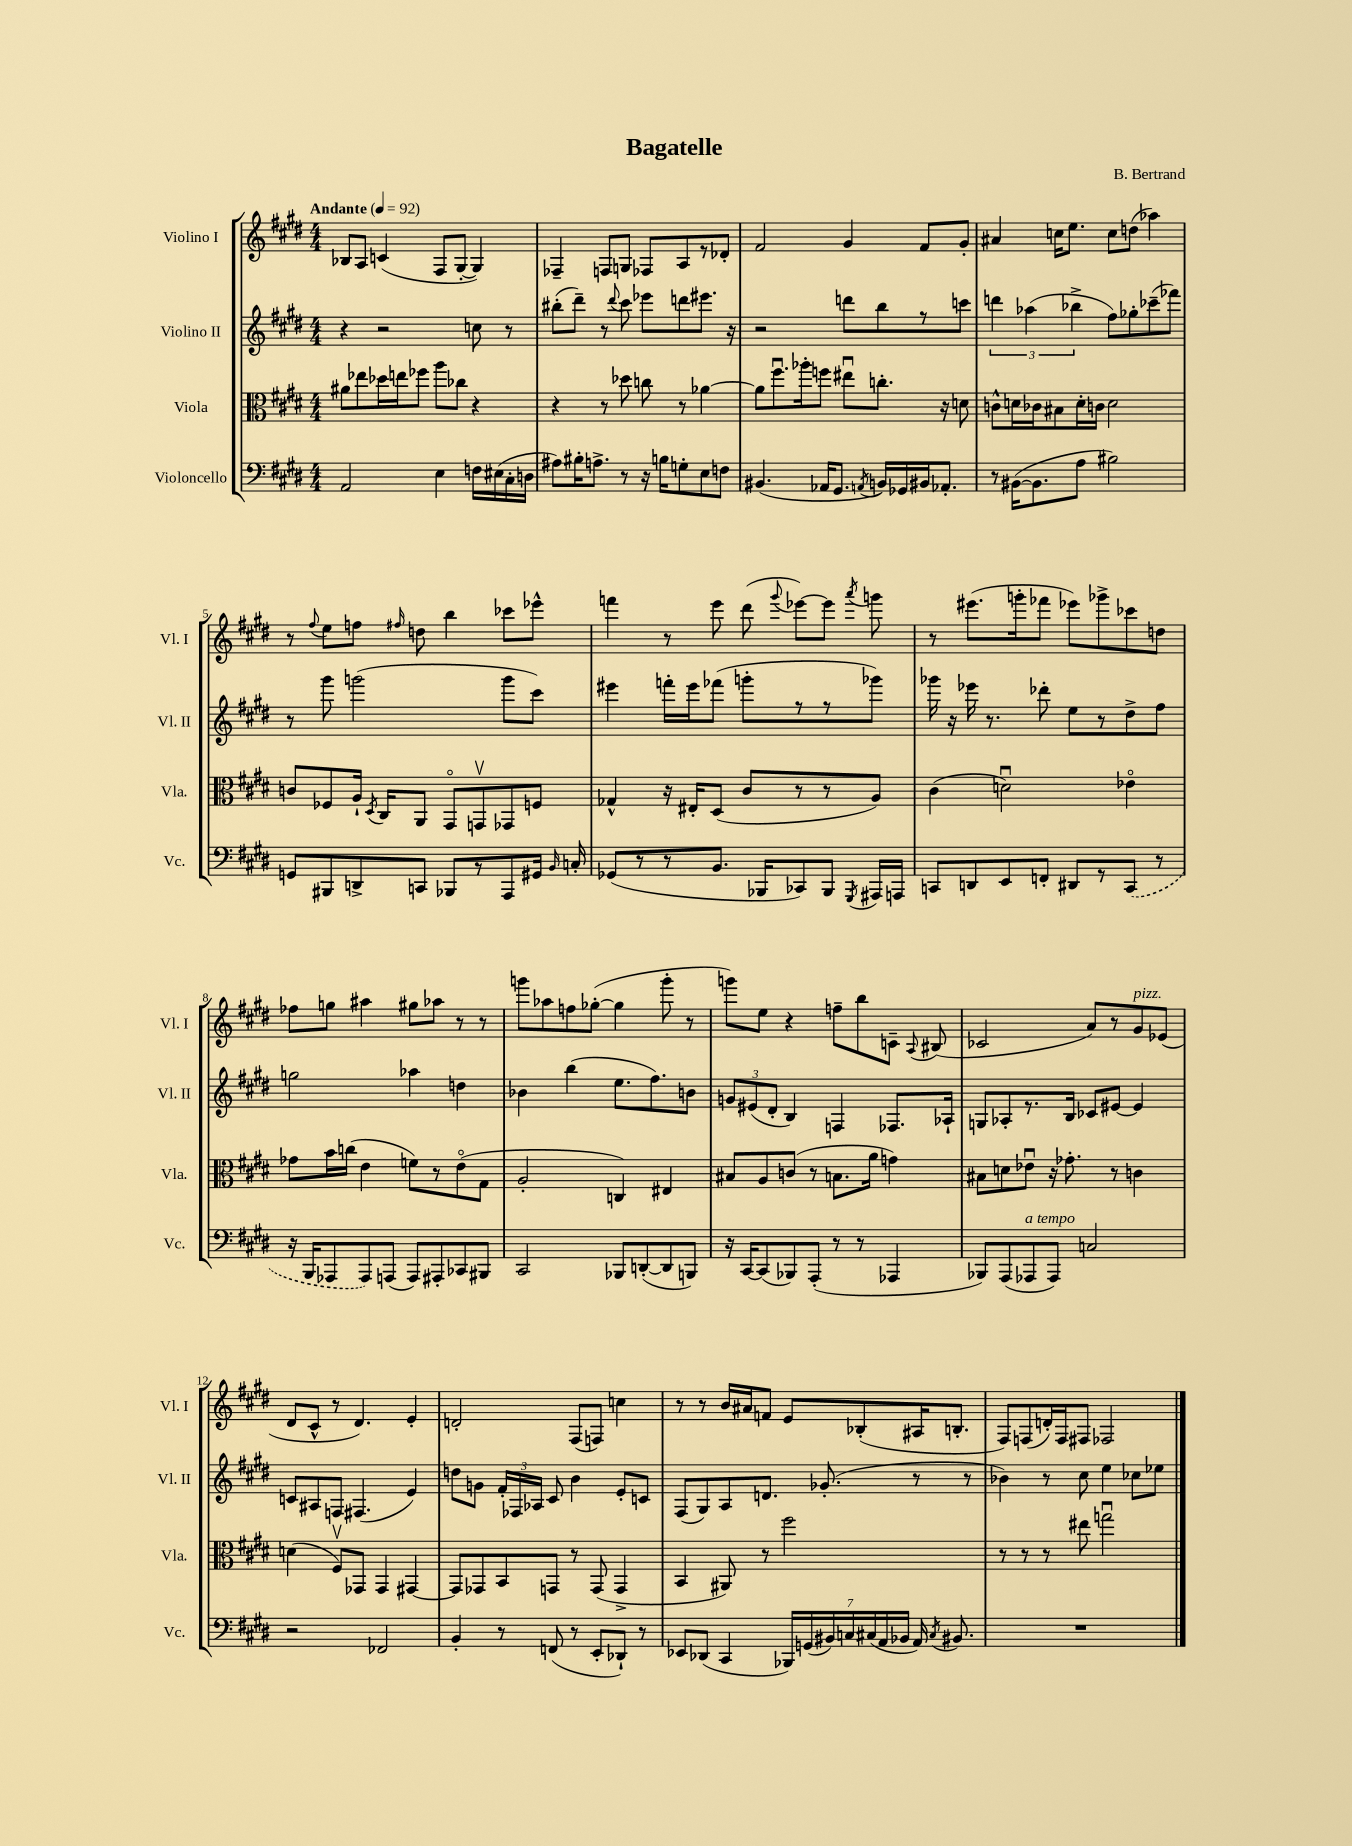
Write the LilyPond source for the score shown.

\header { title = "Bagatelle" composer = "B. Bertrand" }
<<
\new StaffGroup <<
\new Staff = "s0" \with { instrumentName = "Violino I" shortInstrumentName = "Vl. I" } {
    \clef treble \key e \major \numericTimeSignature \time 4/4 \tempo "Andante" 4 = 92
    \autoBeamOff bes8[ a8] c'4( fis8[ gis8]~-. gis4) |
    fes4-- f8[ g8] fes8[ a8 r8 des'8]-. |
    fis'2 gis'4 fis'8[ gis'8]-. |
    ais'4 c''16[ e''8.] c''8[ d''8]( aes''4) |
    r8 \appoggiatura { fis''8 } e''8[ f''8] \grace { fis''16 } d''8 b''4 ces'''8[ ees'''8]-^ |
    f'''4 r8 e'''8 dis'''8( \appoggiatura { gis'''8 } ees'''8[~) ees'''8] \acciaccatura { a'''8 } g'''8 |
    r8 eis'''8.[( g'''16-. fes'''8] ees'''8[) ges'''8-> ces'''8 d''8] |
    fes''8[ g''8] ais''4 gis''8[ aes''8] r8 r8 |
    g'''8[ aes''8 f''8 ges''8]~-.( ges''4 g'''8-. r8 |
    g'''8[) e''8] r4 f''8[-- b''8 c'8]-- \appoggiatura { a8 } bis8( |
    ces'2 a'8[) r8 gis'8^\markup { \italic "pizz." } ees'8]( |
    dis'8[ cis'8]-^ r8 dis'4.) e'4-. |
    d'2-. fis8[( f8]) c''4 |
    r8 r8 b'16[ ais'16 f'8] e'8[ bes8-.( ais16 b8.]-. |
    fis8[) f8( d'16-.) f16 fis8] fes2 \bar "|." |
}
\new Staff = "s1" \with { instrumentName = "Violino II" shortInstrumentName = "Vl. II" } {
    \clef treble \key e \major \numericTimeSignature \time 4/4
    \autoBeamOff r4 r2 c''8 r8 |
    bis''8[-.( dis'''8]--) r8 \appoggiatura { dis'''8 } cis'''8 ees'''8[ d'''8 eis'''8.] r16 |
    r2 d'''8[ b''8 r8 c'''8] |
    \tuplet 3/2 { d'''4 aes''4( bes''4-> } fis''8[) ges''8-. ces'''8--( fes'''8]) |
    r8 gis'''8 g'''2( g'''8[ cis'''8]) |
    eis'''4 f'''16[-. eis'''16 fes'''8]( g'''8[-. r8 r8 ges'''8]) |
    ges'''16 r16 ees'''16 r8. des'''8-. e''8[ r8 dis''8-> fis''8] |
    g''2 aes''4 d''4 |
    bes'4 b''4( e''8.[ fis''8.) b'8] |
    \tuplet 3/2 { g'8[ eis'8( dis'8]-. } b4) f4 fes8.[ aes16]-! |
    g8[ aes8-. r8. b16] ces'8[ eis'8]~ eis'4 |
    c'8[ ais8 f8] fis4.( e'4) |
    d''8[ g'8] \tuplet 3/2 { fis'16[-. fes16 aes16] } cis'8 b'4 e'8[-. c'8] |
    fis8[( gis8) a8 d'8.] ges'8.-.( r8 r8 |
    bes'4) r8 cis''8 e''4 ces''8[ ees''8] \bar "|." |
}
\new Staff = "s2" \with { instrumentName = "Viola" shortInstrumentName = "Vla." } {
    \clef alto \key e \major \numericTimeSignature \time 4/4
    \autoBeamOff ais'8[ ees''8 des''16 e''16 fes''8] a''8[ ces''8] r4 |
    r4 r8 des''8 c''8 r8 aes'4~ |
    aes'8[ fis''8.\downbow aes''16-. f''8] eis''8[\downbow c''8.]-. r16 d'8 |
    c'8[-^ d'16 ces'16 bis8 d'16-. c'16] d'2 |
    c'8[ fes8 a16]-! \acciaccatura { dis8 } cis16[ a,8] gis,8[\flageolet g,8\upbow ges,8 f8] |
    ges4-^ r16 eis16[-. dis8]( cis'8[ r8 r8 a8]) |
    cis'4( d'2\downbow) ees'4\flageolet |
    ges'8[ b'16 c''16]( e'4 f'8[) r8 e'8\flageolet( gis8] |
    a2-. c4) eis4 |
    bis8[ a8 c'8]( r8 b8.[ a'16] g'4) |
    bis8[ d'8 ees'8]\downbow r16 ges'8.-. r8 c'4 |
    d'4( fis8[\upbow) ges,8] ges,4 gis,4~ |
    gis,8[ ges,8 b,8 g,8] r8 g,8( g,4-> |
    b,4 ais,8) r8 fis''2 |
    r8 r8 r8 eis''8 g''2\downbow \bar "|." |
}
\new Staff = "s3" \with { instrumentName = "Violoncello" shortInstrumentName = "Vc." } {
    \clef bass \key e \major \numericTimeSignature \time 4/4
    \autoBeamOff a,2 e4 f16[ eis16( cis16-. d16] |
    ais8[) bis16-. a8.]-> r8 r16 b16[ g8-. e8 f8] |
    bis,4.( aes,16[ gis,8.] \acciaccatura { a,8 } b,16[) ges,16 bis,16 aes,8.]-. |
    r8 bis,16[~( bis,8. a8] bis2) |
    g,8[ bis,,8 d,8-> c,8] bes,,8[ r8 a,,8 gis,16] \grace { b,16 } c16-. |
    ges,8[( r8 r8 b,8.] bes,,16[ ces,8) bes,,8] \acciaccatura { gis,,8 } ais,,16[ a,,16] |
    c,8[ d,8 e,8 f,8]-. dis,8[ r8 \once \slurDashed c,8]( r8 |
    r16 b,,16[ aes,,8 aes,,8) a,,8]( a,,8[) ais,,8-. ces,8 bis,,8] |
    cis,2 bes,,8[ d,8~-.( d,8 b,,8]) |
    r16 cis,16[~ cis,8( bes,,8) a,,8]-.( r8 r8 aes,,4 |
    bes,,8[) a,,8( aes,,8^\markup { \italic "a tempo" } aes,,8]) c2 |
    r2 fes,2 |
    b,4-. r8 f,8( r8 e,8[-. des,8]-!) r8 |
    ees,8[ des,8]( cis,4 \tuplet 7/4 { bes,,16[) g,16( bis,16) c16 cis16( a,16 bes,16] } a,16) \acciaccatura { cis8 } bis,8. |
    R1 \bar "|." |
}
>>
>>
